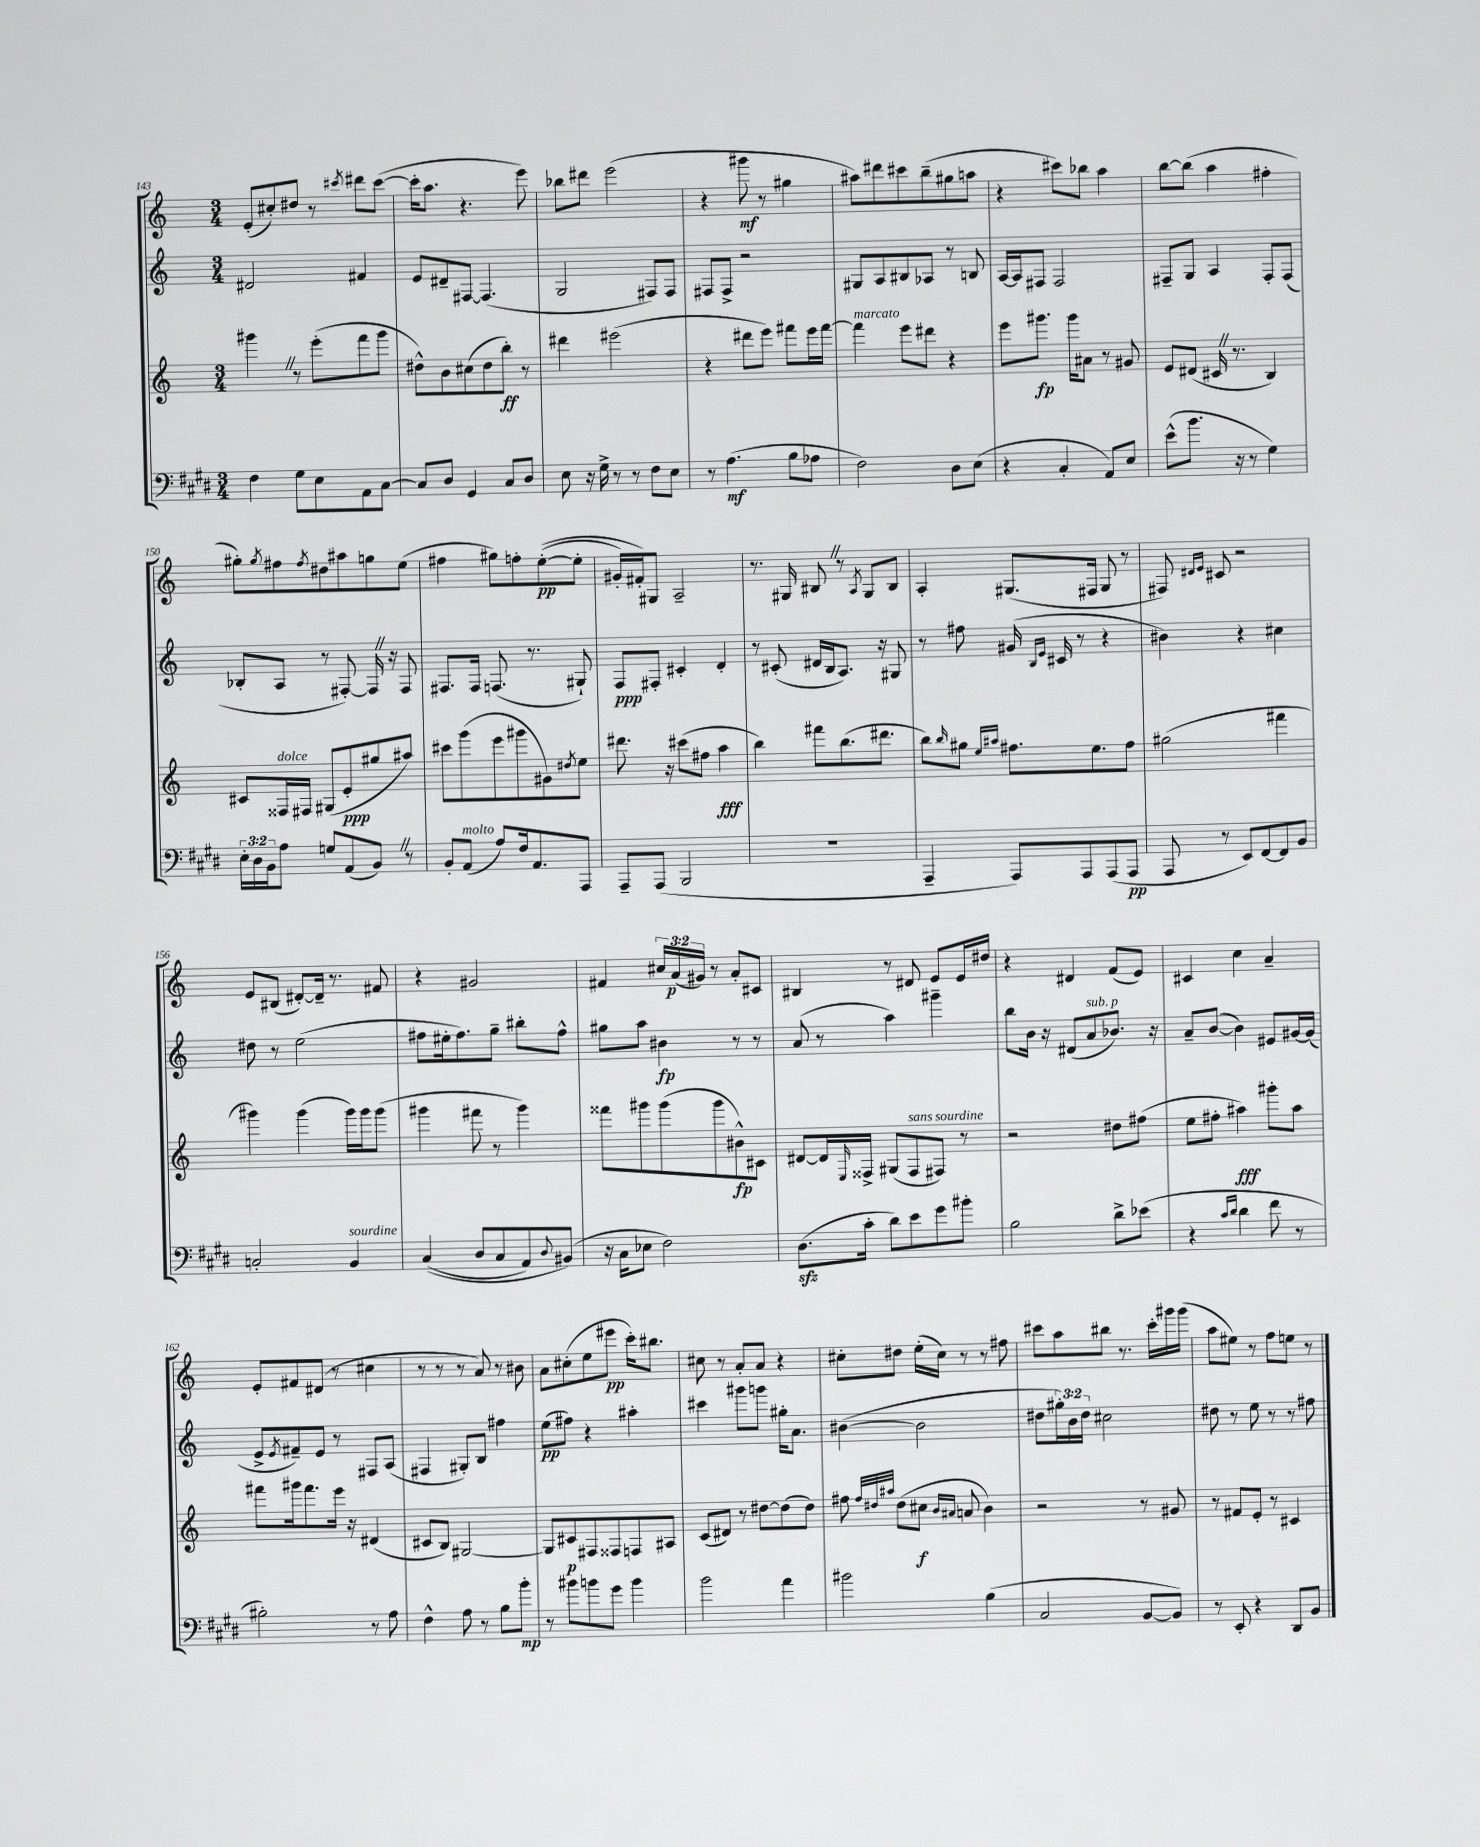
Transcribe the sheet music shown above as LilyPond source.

<<
\new StaffGroup <<
\new Staff = "s0" {
    \clef treble \key c \major \numericTimeSignature \time 3/4 \override Staff.TupletNumber.text = #tuplet-number::calc-fraction-text
    e'8-.( cis''8-.) dis''8 r8 \acciaccatura { cis'''8 } dis'''8 cis'''8~( |
    cis'''16-. a''8. r4. e'''8) |
    bes''8 dis'''8 e'''2( |
    r4 gis'''8\mf r8 gis''4 |
    ais''8) dis'''8 cis'''8 b''8--( gis''8 a''8 |
    r4 cis'''8) bes''8 a''4 |
    b''8~ b''8( a''4 fis''4-. |
    gis''8-.) \acciaccatura { gis''8 } fis''8 \acciaccatura { fis''8 } dis''8 ais''8 g''8 e''8( |
    fis''4 gis''8) f''8-. e''8~-.\pp(\( e''8-. |
    gis'16-.) fis'16-.\) gis8 a2-- |
    r8. gis16 bis8 \once \override BreathingSign.text = \markup { \musicglyph "scripts.caesura.straight" } \breathe r8 \acciaccatura { a8 } gis8 bis8 |
    a4-. gis8.( fis16 gis8 r8 |
    fis8) \grace { dis'16 e'16 } cis'8 r2 |
    e'8 bis8( dis'8~-.) dis'16-- r8. fis'8 |
    r4 gis'2 |
    fis'4 \tuplet 3/2 { cis''16 a'16\p( gis'16) } r8 a'8-. cis'8 |
    bis4 r8 dis'8 e'8 e'16 dis''16 |
    r4 dis'4 f'8( e'8) |
    cis'4 c''4 a'4-- |
    e'8-. fis'8 dis'8( r8 cis''4 |
    r8 r8 r8 a'8) r8 bis'8 |
    a'8 cis''8-.( e''8 eis'''8\pp c'''16-.) bis''8. |
    cis''8 r8 a'8-. a'8 r4 |
    cis''8-. dis''8 e''16-.( cis''16) r8 r8 fis''8 |
    cis'''8 a''8 bis''8 r8. cis'''16-. gis'''16 gis'''16( |
    a''8 eis''8) r8 f''8 e''8 r8 \bar "|." |
}
\new Staff = "s1" {
    \clef treble \key c \major \numericTimeSignature \time 3/4 \override Staff.TupletNumber.text = #tuplet-number::calc-fraction-text
    dis'2 fis'4 |
    e'8 dis'8-- fis8~ fis4.( |
    g2 fis8) fis8 |
    fis8 fis8-> r2 |
    gis8 a8 bis8 aes8 r8 b8 |
    a16~ a16 fis8 fis2 |
    fis8-- g8 a4 fis8-. fis8( |
    bes8-. a8 r8 fis8~-.) fis16 \once \override BreathingSign.text = \markup { \musicglyph "scripts.caesura.straight" } \breathe r16 fis8 |
    fis8. fis16 f8.( r8. gis8-!) |
    f8\ppp fis8-. cis'4-. d'4-. |
    r8 cis'8-.( dis'16 b16 a8.) r16 gis8 |
    r8 fis''8 gis'16( \grace { b16 e'16 } cis'16 r8 r4 |
    bis'4) r4 cis''4 |
    dis''8 r8 e''2( |
    fis''8 eis''16-. fis''8.) g''8-- bis''8-. fis''8-^ |
    gis''8 a''8 bis'4\fp r8 r8 |
    a'8( r8 a''4) gis'''4-- |
    b''8 b'16 r16 dis'8( a'8^\markup { \italic "sub. p" } bes'8.) r16 |
    a'8-- b'8~( b'4) eis'8 gis'16~ gis'16( |
    e'8-> \acciaccatura { e'8 } fis'8--) e'8 r8 fis8 a8( |
    fis4 gis8-.) b8 fis''4 |
    e''8\pp( fis''8) r4 ais''4-. |
    cis'''4 gis'''8 g'''8 gis''16-. a'8. |
    bis'4~( bis'2 |
    dis''8 \tuplet 3/2 { gis''16-.) b'16 dis''16 } cis''2 |
    dis''8 r8 e''8 r8 r8 fis''8 \bar "|." |
}
\new Staff = "s2" {
    \clef treble \key c \major \numericTimeSignature \time 3/4
    gis'''4 \once \override BreathingSign.text = \markup { \musicglyph "scripts.caesura.straight" } \breathe r8 e'''8-.( f'''8 gis'''8 |
    dis''8-^) b'8 cis''8( dis''8 b''8-.\ff) r8 |
    dis'''4 eis'''2( |
    r4 dis'''8 e'''8) fis'''8 e'''16 fis'''16~ |
    fis'''4^\markup { \italic "marcato" } e'''8 dis'''8 r4 |
    e'''8 gis'''8.\fp gis'''16 ais'8 r8 gis'8 |
    e'8 dis'8( cis'16 \once \override BreathingSign.text = \markup { \musicglyph "scripts.caesura.straight" } \breathe r8. b4) |
    cis'8 fisis16^\markup { \italic "dolce" } fis16 gis8( e'8-.\ppp gis''8 ais''8) |
    cis'''8 g'''8( e'''8 gis'''8 gis'8) \acciaccatura { dis''8 } e''8 |
    dis'''8. r16 cis'''8( fis''8 a''4\fff |
    b''4) fis'''8 b''8.( dis'''8. |
    b''8) \grace { b''16 } gis''8 \grace { e''16 ais''16 } fis''8. e''8. fis''8 |
    gis''2( fis'''4 |
    gis'''4) gis'''4( gis'''16) gis'''16 gis'''8( |
    gis'''4 fis'''8 r8 gis'''4) |
    fisis'''8 gis'''8 gis'''8( gis'''8 bis'8-^\fp) cis'8 |
    dis'8~ dis'16 \grace { e16 } fisis16-> gis8( fisis8^\markup { \italic "sans sourdine" } fis8) r8 |
    r2 dis''8 fis''8( |
    e''8 fis''8-. ais''4\fff) gis'''8-. ais''8 |
    fis'''8 gis'''16 fis'''8. e'''16 r16 dis'4( |
    cis'8 b8) gis2~ |
    gis8 cis'8\p fis8 fisis8 f8 ais8 |
    c'8( dis'8) r8 dis''8~ dis''8( dis''8) |
    fis''8 \grace { fis''32 dis''32 ais''32 } dis''8( cis''8\f \grace { b'16 ais'16 } a'8 b'4) |
    r2 r8 gis'8 |
    r8 fis'8 e'8-. r8 cis'4 \bar "|." |
}
\new Staff = "s3" {
    \clef bass \key e \major \numericTimeSignature \time 3/4 \override Staff.TupletNumber.text = #tuplet-number::calc-fraction-text
    fis4 gis8 e8 a,8 cis8~ |
    cis8 dis8 gis,4 cis8 dis8 |
    e8 r16 gis16-> r8 r8 fis8 e8 |
    r8 a4.\mf( b8 aes8 |
    fis2) dis8 e8( |
    r4 cis4-. a,8) e8 |
    e'8-^( b'8. r16 r8 gis4) |
    \tuplet 3/2 { e16-. dis16 b,16 } a8 g8 a,8( b,8) \once \override BreathingSign.text = \markup { \musicglyph "scripts.caesura.straight" } \breathe r8 |
    b,8-. a,8^\markup { \italic "molto" }( a8) fis16 a,8. a,,8 |
    a,,8-- a,,8( b,,2 |
    R2. |
    a,,4-- a,,8) a,,8 a,,8( a,,8\pp |
    a,,8 r8 e,8) fis,8~ fis,8 b,8 |
    c2-. b,4^\markup { \italic "sourdine" } |
    cis4(\( dis8 cis8 a,8) \appoggiatura { dis8 } bis,8(\) |
    r16 cis16 ees8 fis2) |
    dis8.\sfz( cis'16-. dis'8) e'8 gis'8 bis'8-. |
    b2 dis'8-> ees'8( |
    r4 \grace { cis'16 dis'16 } dis'4 fis'8 r8 |
    bis2-.) r8 a8 |
    fis4-^ a8 r8 b8 b'8-.\mp |
    r8 bis'8 b'8 gis'8 b'4 |
    b'2 a'4 |
    bis'2 b4( |
    cis2 b,8~ b,8) |
    r8 e,8-. r4 dis,8 b,8 \bar "|." |
}
>>
>>
\layout { \context { \Score currentBarNumber = #143 } }
